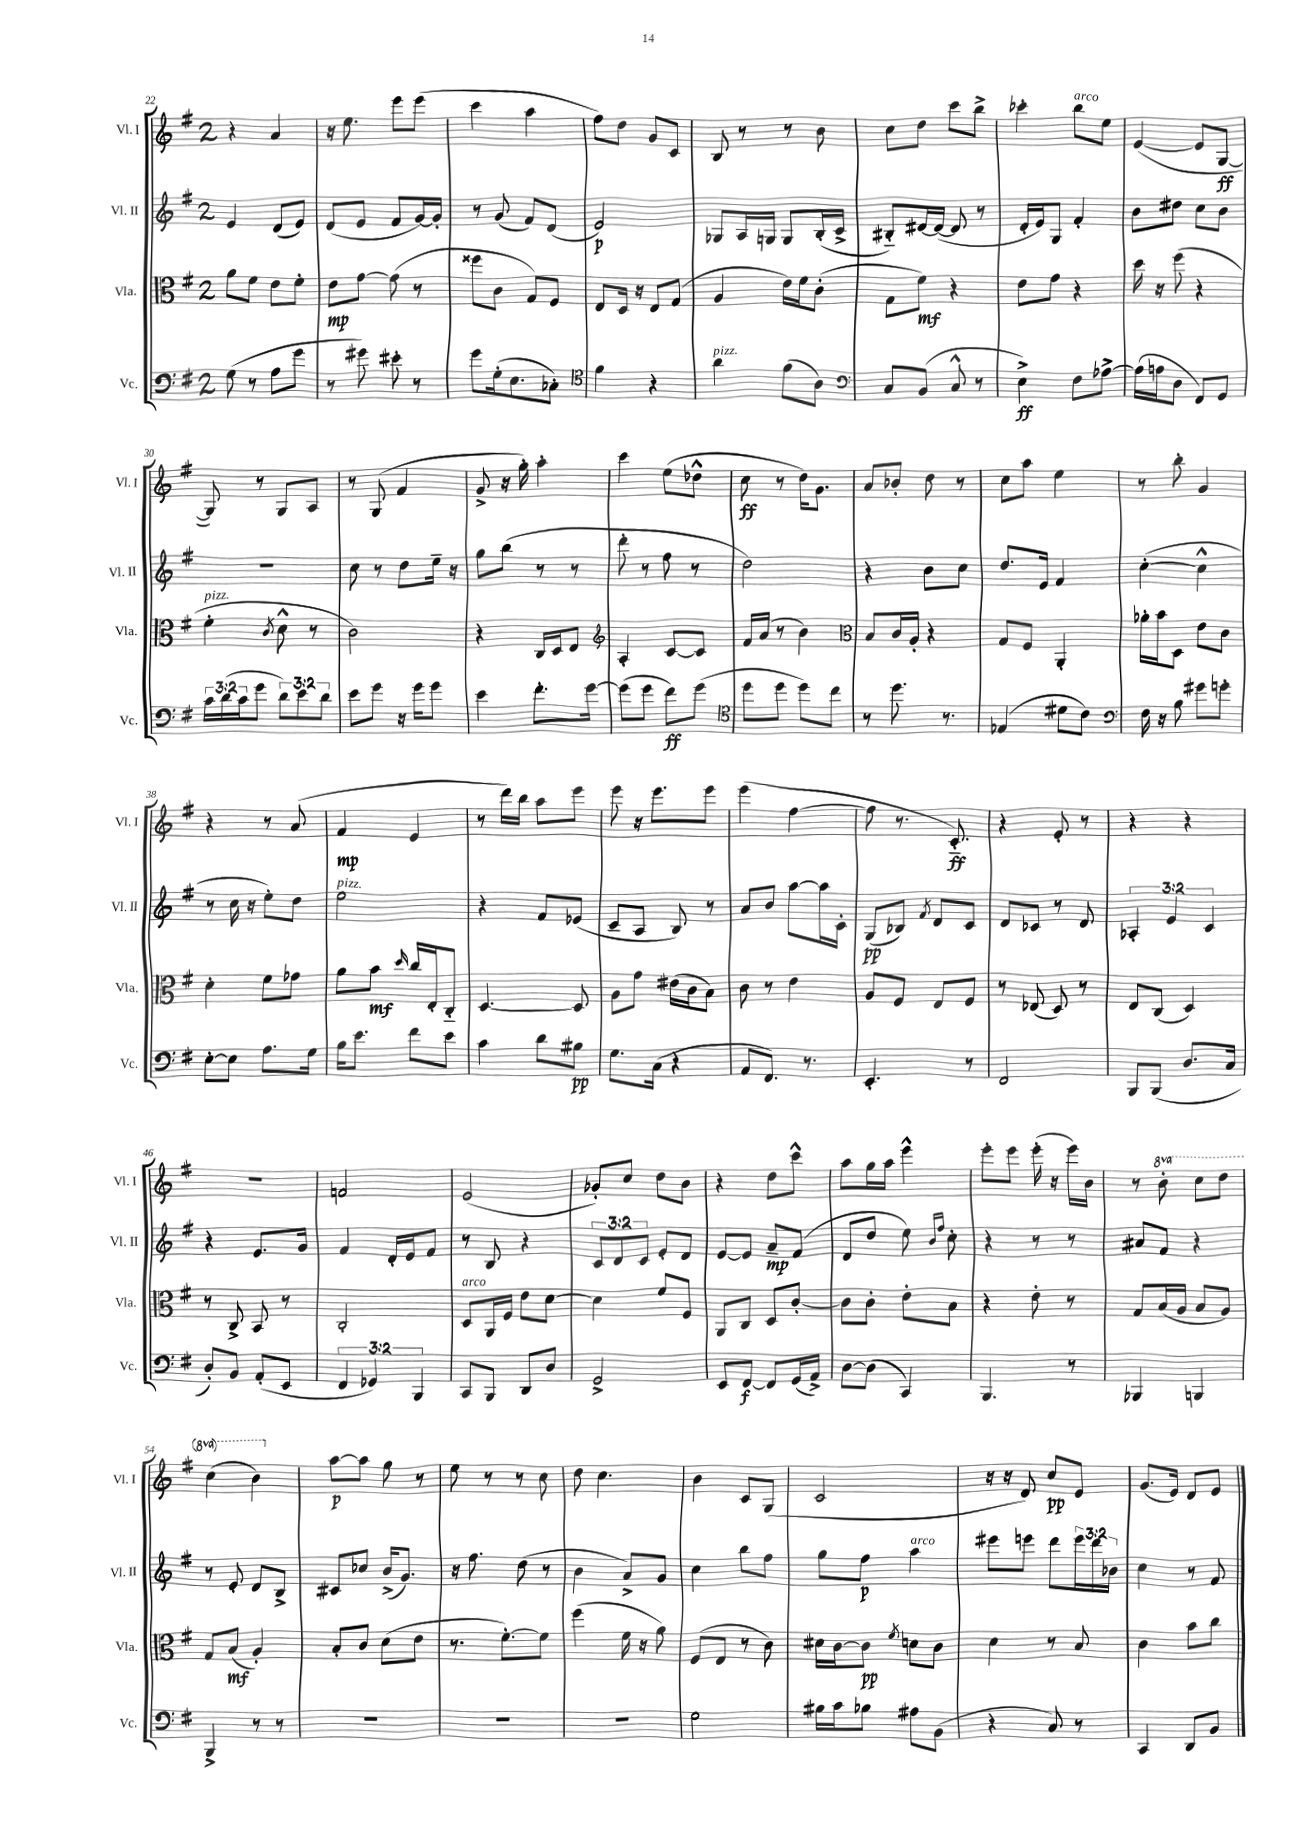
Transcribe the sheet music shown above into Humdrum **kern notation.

**kern	**kern	**kern	**kern
*staff4	*staff3	*staff2	*staff1
*clefF4	*clefC3	*clefG2	*clefG2
*k[f#]	*k[f#]	*k[f#]	*k[f#]
*M2/4	*M2/4	*M2/4	*M2/4
(8G	8a	4e	4r
8r	8f#	.	.
8A	8e	(8d	4a
8g	8f#'	8e)	.
=	=	=	=
8r	8e	(8d	16r
.	.	.	8.ee
8g#)	[8g	8e	.
8e#'	(8g]	8f#	8eee
8r	8r	[16g)	(8eee
.	.	16g']	.
=	=	=	=
8g	8ff##	8r	4ccc
(16G'	8c	(8g	.
8.E	.	.	.
.	8G)	8f#)	4aa
8C-')	8F#	(8d	.
=	=	=	=
*clefC4	*	*	*
4f#	8E	2e)	8ff#)
.	16D	.	8dd
.	16r	.	.
4r	8E	.	8g
.	(8G	.	8c
=	=	=	=
4a	4A	8G-	8B
.	.	16A	8r
.	.	16G	.
(8f#	16e)	8G	8r
.	16f#	.	.
8A)	(8c'	(16B'	8b
.	.	16c^	.
=	=	=	=
*clefF4	*	*	*
8C	8G	8B#'~)	8cc
(8BB	8f#)	[16d#	8dd
.	.	(16d#_	.
8C^^	4r	8d#]	8ccc
8r	.	8r	8bb^
=	=	=	=
4E^)	8e	16d'	4ccc-'
.	.	16e)	.
.	8g	8G	.
8F#	4r	4f#'	8bb
[8A-^	.	.	8ee
=	=	=	=
(16A-]	16dd	8b	([4e
16A	16r	.	.
8D	(8ff#	8dd#	.
8FF#)	4r	8cc	8e]
8GG	.	8b	[8G
=	=	=	=
24c	4f#'	2r	8G])
(24d	.	.	.
24c	.	.	.
8g	.	.	8r
.	8qc	.	.
12d)	8d^^	.	8G
12e	.	.	.
.	8r	.	8A
12d	.	.	.
=	=	=	=
8e	2c)	8cc	8r
8g	.	8r	(8G
16r	.	8dd	4f#
16g	.	.	.
8g	.	16ee~	.
.	.	16r	.
=	=	=	=
4e	4r	8gg	8g^
.	.	(8bb	16r
.	.	.	16gg')
8.f#'	16C	8r	4aa'
.	16D	.	.
.	8E	8r	.
[16g	.	.	.
=	=	=	=
*	*clefG2	*	*
(8g]	4A'	8ddd'	4ccc
8g	.	8r	.
8f#)	[8c	8ff#	(8ee
(8g	8c]	8r	8dd-^^
=	=	=	=
*clefC4	*	*	*
8dd	16f#	2dd)	8cc
.	(16a	.	.
8dd	8r	.	8r
8dd)	4b)	.	16dd)
.	.	.	8.g
8cc	.	.	.
=	=	=	=
*	*clefC3	*	*
8r	8B	4r	8a
8.dd	16c	.	8b-'
.	16A'	.	.
.	4r	8b	8dd
8.r	.	.	.
.	.	8cc	8r
=	=	=	=
(4E-	8G	8.dd	8cc
.	8F#	.	8aa
.	.	16e	.
8d#	4AA'	4f#	4ee
8c)	.	.	.
=	=	=	=
*clefF4	*	*	*
16F#	16a-'	([4cc'	8r
16r	16b	.	.
8B	8D	.	8bb'
8g#	8e	4cc^^]	4g
8g'	8c	.	.
=	=	=	=
[8E'	4d'	8r	4r
8E]	.	16cc	.
.	.	16r	.
8.A	8f#	8ee')	8r
.	8g-	8dd	(8a
16G	.	.	.
=	=	=	=
16B	8a	2ee	4f#
8.e	.	.	.
.	8b	.	.
.	16qqdd	.	.
8f#	16cc	.	4e
.	16E'	.	.
8e	8C'~	.	.
=	=	=	=
4c	[4.D	4r	8r
.	.	.	16ddd)
.	.	.	16bb
8d	.	8f#	8aa
8B#	8D]	(8e-	8eee
=	=	=	=
8.G	8A	8c~	8eee
.	8g	8A	16r
(16C	.	.	8.eee
4r	(16e#	8B)	.
.	16c	.	.
.	8B)	8r	8eee
=	=	=	=
8AA	8c	8a	(4eee
8.FF#)	8r	8b	.
.	4e	[8aa	[4ff#
8.r	.	.	.
.	.	16aa]	.
.	.	16c'	.
=	=	=	=
4.EE'	8A	(8G	8ff#]
.	8F#	8B-)	8.r
.	.	8qf#	.
.	8E	8d	.
.	.	.	8.c'~)
8r	8F#	8c	.
=	=	=	=
2FF#	8r	8d	4r
.	(8E-	8c-	.
.	8D)	8r	8e'
.	8r	8d	8r
=	=	=	=
8BBB	8E	6A-'	4r
(8BBB	(8C	.	.
.	.	6e	.
8.D	4D)	.	4r
.	.	6c	.
16C	.	.	.
=	=	=	=
8D')	8r	4r	2r
8BB	8C^	.	.
(8AA'	8BB	8.e	.
8EE	8r	.	.
.	.	16g	.
=	=	=	=
6FF#	2C'	4f#	2f
6GG-)	.	.	.
.	.	16d'	.
.	.	16e	.
6BBB	.	.	.
.	.	8f#	.
=	=	=	=
8CC	8D	8r	(2e
8BBB	16AA	8B	.
.	16F#	.	.
8DD	8e	4r	.
8D	[8d	.	.
=	=	=	=
2GG^	4d]	12c	8g-')
.	.	12d	.
.	.	.	8cc
.	.	12c	.
.	8f#	8e'	8dd
.	8F#	8d	8b
=	=	=	=
8EE	8AA	[8e	4r
[8FF#	8C	8e]	.
8FF#]	8D	8a~	8dd
(16GG	[8c'	(8f#	8ccc^^
16AA^)	.	.	.
=	=	=	=
[8D	8c]	8d	8aa
(8D]	8c'	8dd	16gg
.	.	.	16aa
4CC)	8e'	8ee)	4eee^^
.	.	16qqb	.
.	.	16qqff#	.
.	8B	8cc'	.
=	=	=	=
4.BBB	4r	4r	8eee'
.	.	.	8eee
.	8e'	8r	(16eee'
.	.	.	16r
8r	8r	8r	16eee)
.	.	.	16b
=	=	=	=
4BBB-	8G	8a#	8r
.	(16B	8f#	8bb'
.	16A	.	.
4BBB	8B	4r	8ccc
.	8A)	.	8ddd
=	=	=	=
4BBB^	8G	8r	(4ccc
.	(8B	8e'	.
8r	4A')	8d	4bb)
8r	.	8B^	.
=	=	=	=
2r	8B'	8c#	[8aa
.	8c	8cc-	8aa]
.	(8d	(16b^	8gg
.	.	8.g)	.
.	8e	.	8r
=	=	=	=
2r	8.r	16r	8ee
.	.	8.ff#	.
.	.	.	8r
.	[8.f#')	.	.
.	.	(8dd	8r
.	8f#]	8r	8cc
=	=	=	=
2r	(4ff#	4b	8dd
.	.	.	4.cc
.	16f#	8a^)	.
.	16r	.	.
.	8a)	8g	.
=	=	=	=
2G	(8F#	4cc	4b
.	8E	.	.
.	8r	8bb	8c
.	8c)	8ff#	(8G
=	=	=	=
16B#	16d#	8gg	2c
16c	[16c	.	.
8B-	8c]	8ff#	.
.	8qf#	.	.
8A#	8d	4aa	.
(8BB	8c	.	.
=	=	=	=
4r	4d	8eee#	16r
.	.	.	16r
.	.	8eee	8d)
8C)	8r	8ddd	8cc
8r	8B	24eee	8e
.	.	24ddd	.
.	.	24b-	.
=	=	=	=
4CC	4c	4cc	(8.g
.	.	.	16e)
8DD	8b	8r	8d
8BB	8cc	8f#	8e
==	==	==	==
*-	*-	*-	*-
